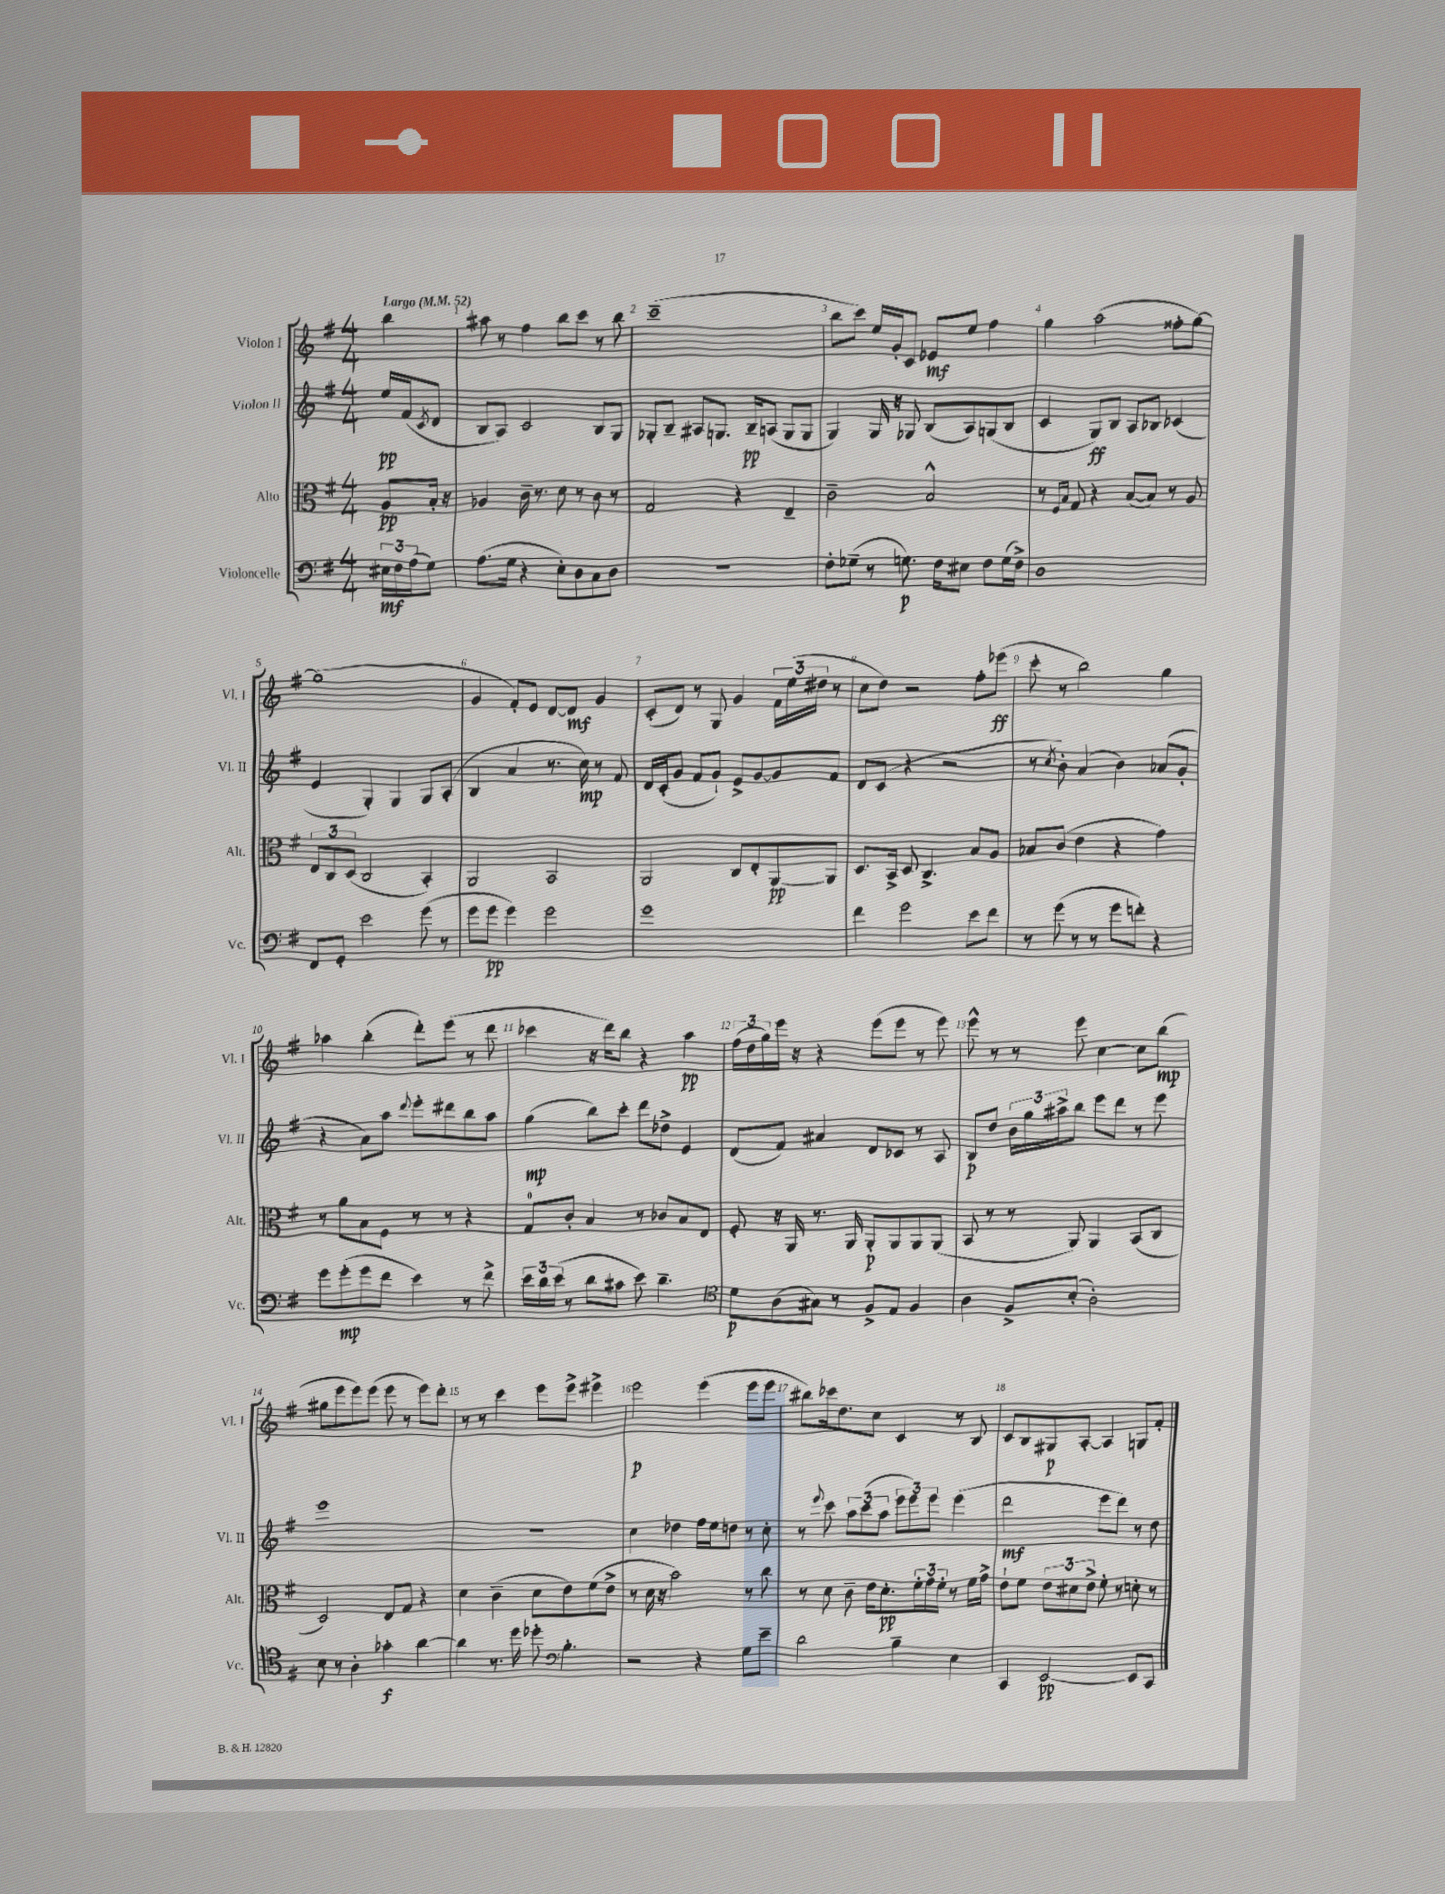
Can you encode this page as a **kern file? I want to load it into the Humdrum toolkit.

**kern	**kern	**kern	**kern
*staff4	*staff3	*staff2	*staff1
*clefF4	*clefC3	*clefG2	*clefG2
*k[f#]	*k[f#]	*k[f#]	*k[f#]
*M4/4	*M4/4	*M4/4	*M4/4
*MM52	*MM52	*MM52	*MM52
24E#\LL	8A/L	16ee/LL	4bb\
24F#\	.	.	.
.	.	(16f#/J	.
(24A\J	.	.	.
.	.	8qc/	.
8G\J)	16B'/Jk	8d/J	.
.	16r	.	.
=	=	=	=
(8.A\L	4A-/	8B/L	8aa#\
.	.	8A/J)	8r
16G\Jk	.	.	.
4r	16c~\	2c/	4ff#\
.	8.r	.	.
8E'\L)	8d\	.	8bb\L
8D\	8r	.	8ccc\J
8C\	8c\	8B/L	8r
8D\J	8r	8G/J	8bb\
=	=	=	=
1r	2G/	8G-'/L	(1ccc~
.	.	8B~/J	.
.	.	8A#/L	.
.	.	8.G/J	.
.	4r	.	.
.	.	16B~/LK	.
.	.	(8A/J	.
.	4E~/	8G/L	.
.	.	8G/J	.
=	=	=	=
8F#'\L	2c~\	4G/)	8bb\L
(8G-~\J	.	.	8ccc\J)
8r	.	16G/	16ee/LL
.	.	16r	16g'/J
8.G\)	.	8G-/	8c/J
.	2B^^/	(8B/L	8e-/L
16F#\LK	.	.	.
8E#\J	.	8A/)	8ee/J
8F#\L	.	(8G/	4ff#\
(16G\L	.	8B/J	.
16F#^\JJ)	.	.	.
=	=	=	=
1D	8r	4c/	4gg\
.	16qqF#/LL	.	.
.	16qqB/JJ	.	.
.	8G/	.	.
.	4r	8G/L)	(2aa\
.	.	8B/J	.
.	([8B/L	8A/L	.
.	8B/]J)	8B-/J	.
.	8r	(4c-/	8ff##'\L
.	8A/	.	[8gg\J)
=	=	=	=
8FF#/L	12E/L	4e/	(1gg]
.	12C/	.	.
8GG'/J	.	.	.
.	(12D/J	.	.
2e\	2C/	4G'/)	.
.	.	4G/	.
(8g\	4BB'/)	8G/L	.
8r	.	(8A'/J	.
=	=	=	=
8g\L	2AA/	4B/	4g/
8g\J	.	.	.
4g\)	.	4a/	8f#'/L)
.	.	.	8e/J
2g\	2BB/	8.r	[8d/L
.	.	.	8d/]J
.	.	16cc\)	.
.	.	8r	4g/
.	.	8f#/	.
=	=	=	=
1g	2AA/	16d/LL	(8c'/L
.	.	(16c'/J	.
.	.	8g/J	8d/J)
.	.	8f#/L	8r
.	.	8g`/J)	8G/
.	8C/L	8e^/L	4g/
.	8E'/	[8g/	.
.	[8AA/	8g/]	24f#\LL
.	.	.	(24ee\
.	.	.	24dd#\JJ
.	8AA/]J	8f#/J	8r
=	=	=	=
4f#\	8.D/L	8d/L	8cc\L
.	.	(8c/J	8dd\J)
.	16BB^/Jk	.	.
2g\	8D/	4r	2r
.	4.C^/	.	.
.	.	2r	.
8e\L	8B/L	.	8ff#'\L
8f#\J	8A/J	.	(8eee-\J
=	=	=	=
8r	8B-/L	8r	8ccc'\
.	.	8qcc/	.
(8g\	(8c/J	8b'\)	8r
8r	4e\	(4a/	2bb\)
8r	.	.	.
8g\L	4r	4b\)	.
8f'\J)	.	.	.
4r	4g\)	(8a-/L	4gg\
.	.	8g'/J	.
=	=	=	=
8g\L	8r	4r	4aa-\
(8g'\	8a\L	.	.
8g\	8B\	8a\L)	(4bb'\
8f#\J	8F#\J	8aa\J	.
.	.	8qqddd/	.
4e\)	8r	8eee'\L	8ddd'\L)
.	8r	8ddd#\	(8eee\J
8r	4r	8bb\	8r
8f#^\	.	8aa\J	8ddd\
=	=	=	=
24e\LL	8G/L	(4gg\	4ccc-\
24d\	.	.	.
(24e\JJ	.	.	.
8r	8c'/J	.	.
8d\L	4B/	8bb\L)	16r
.	.	.	16ddd\LK)
8c#\J	.	8ccc'\J	8bb\J
8e\)	8r	8ddd\L	4r
4.d~\	8c-/L	8dd-^\J	.
.	8B/	4e/	4aa\
.	8E/J	.	.
=	=	=	=
*clefC4	*	*	*
8d\L	8F#'/	(8d/L	(24ff#\LL
.	.	.	24dd\
.	.	.	24gg\)
(8A\	16r	8f#/J)	16eee\JJ
.	16AA/	.	16r
8G#\J)	8.r	4a#/	4r
8r	.	.	.
.	16AA/	.	.
8F#^/L	8AA'/L	8d/L	(8eee\L
8E/J	8AA/	8c-/J	8eee\J
4F#/	8AA/	8r	8r
.	(8AA/J	8A/	8eee\)
=	=	=	=
4A\	8BB/	8B/L	8eee^^\
.	8r	8dd/J	8r
8F#^/L	8r	24b\LL	8r
.	.	24gg\	.
.	.	24aa#^\J	.
(8B'/J	8AA/)	8bb\J	8eee\
2A'\)	4AA/	8eee\L	[4cc\
.	.	8ddd\J	.
.	(8BB/L	8r	8cc\]L
.	8C/J	8eee\	(8bb\J
=	=	=	=
8B\	2D/)	1eee	8gg#\L
8r	.	.	8eee\
4A'\	.	.	8eee\)
.	.	.	(8eee\J
4g-'\	8E/L	.	8eee\
.	8G/J	.	8r
[4a\	4r	.	8eee\L)
.	.	.	8ddd'\J
=	=	=	=
4a\]	4d\	1r	8r
.	.	.	8r
8.r	(4c~\	.	4ccc\
16dd\	.	.	.
8dd-'\	8d\L	.	8eee\L
*clefF4	*	*	*
4.B'\	8e\)	.	8eee^\J
.	(8f#\	.	4eee#^\
.	8e^\J	.	.
=	=	=	=
2r	8r	4cc\	2eee\
.	16d\	.	.
.	16r	.	.
.	2b\)	4dd-\	.
4r	.	16ff#\LL	(4eee\
.	.	16ee\J	.
.	.	8dd\J	.
8G\L	8r	8r	8eee\L
8e~\J	8cc\	8cc'\	8eee\J
=	=	=	=
2d\	8r	8r	8bb#\L)
.	.	8qqeee/	.
.	8d\	8ccc\	16ccc-\k
.	.	.	8.dd\
.	8c~\	12aa\L	.
.	.	(12ccc\	.
.	16e\LK	.	8cc\J
.	.	12aa\J	.
.	8.d'\	.	.
4B~\	.	12eee\L	4c/
.	.	12eee\)	.
.	24f#'\L	.	.
.	24g\	12eee\J	.
.	24f#'\JJ	.	.
4E\	8r	(4eee\	8r
.	16f#\LL	.	8B/
.	16g^\JJ	.	.
=	=	=	=
4CC/	8e`\L	2ddd\	8c/L
.	8f#\J	.	8B/
[2EE/	12e\L	.	8G#/
.	12d#\	.	.
.	.	.	[8A'/J
.	12e^\J	.	.
.	8f#'\	8eee\L	4A/]
.	8r	8ddd\J)	.
8EE/]L	8d'\	8r	8G/L
8CC/J	8r	8dd\	8f#'/J
==	==	==	==
*-	*-	*-	*-
